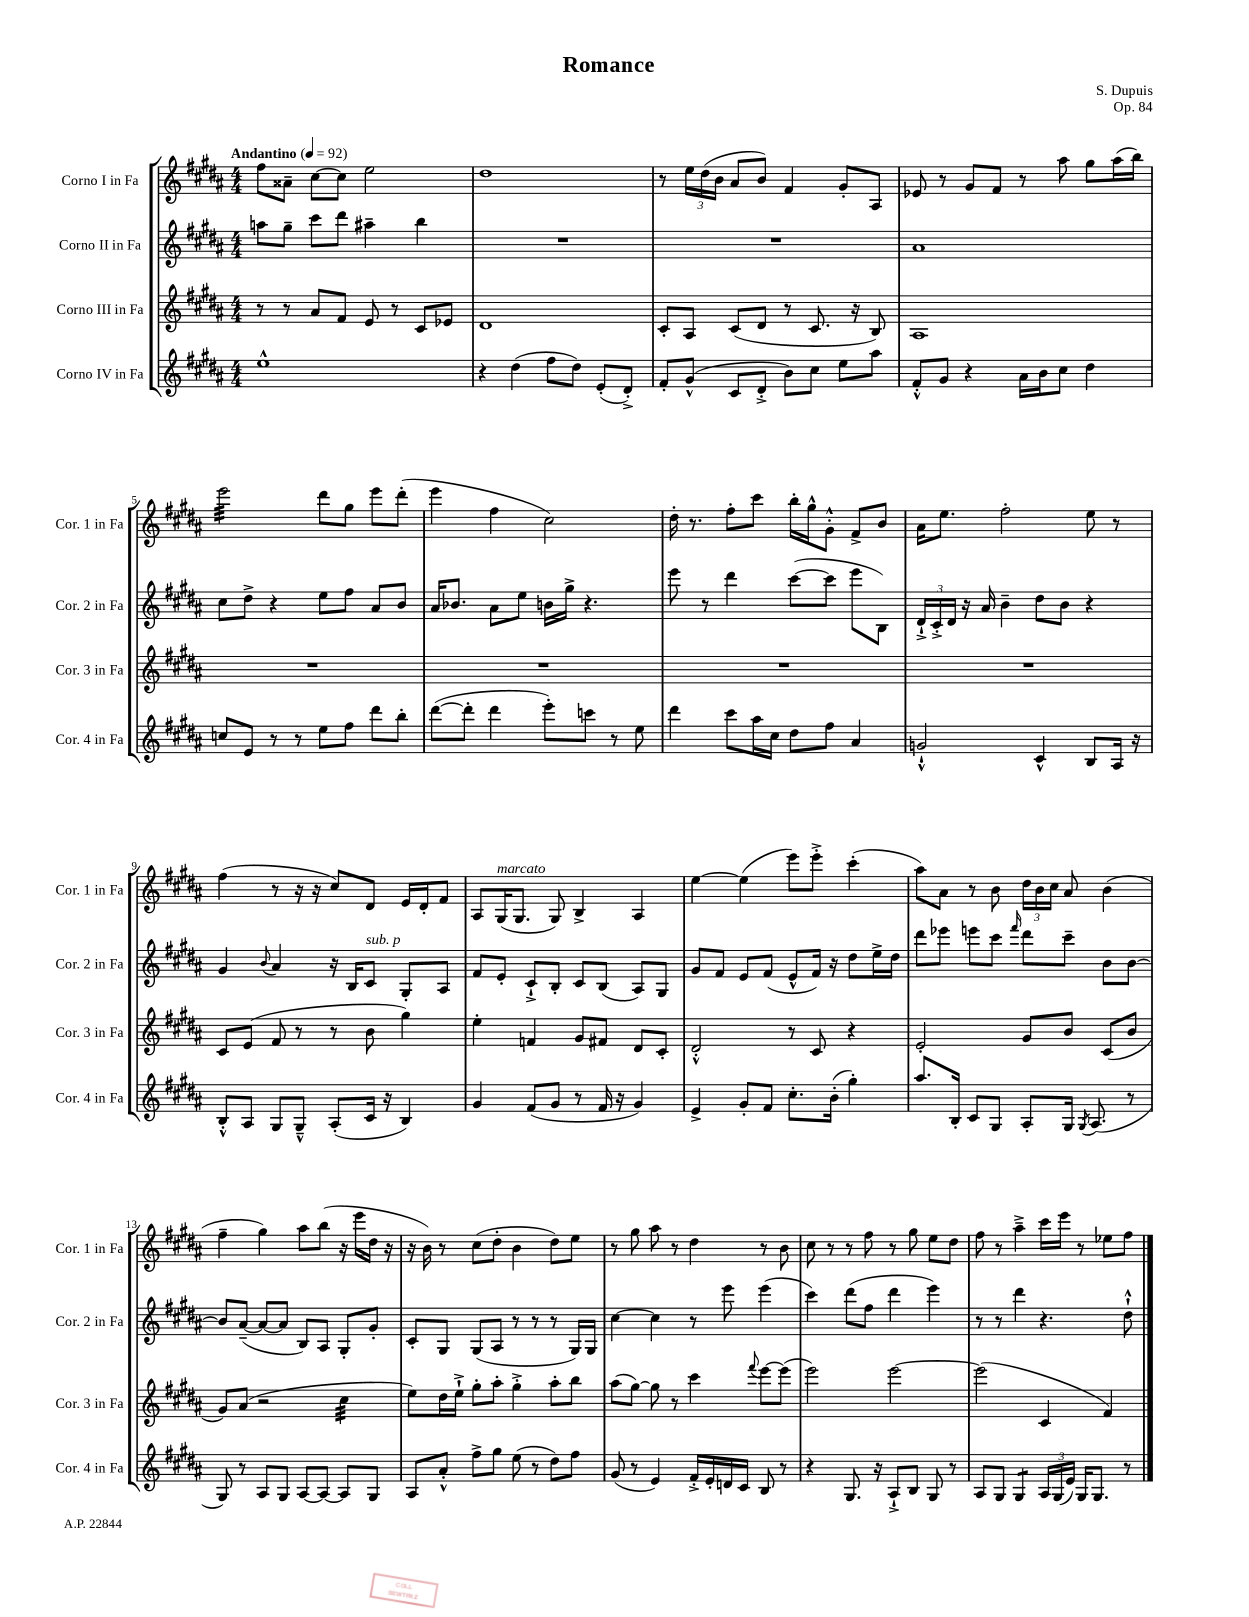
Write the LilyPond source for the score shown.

\header { title = "Romance" composer = "S. Dupuis" opus = "Op. 84" }
<<
\new StaffGroup <<
\new Staff = "s0" \with { instrumentName = "Corno I in Fa" shortInstrumentName = "Cor. 1 in Fa" } {
    \clef treble \key b \major \numericTimeSignature \time 4/4 \tempo "Andantino" 4 = 92
    \autoBeamOff fis''8[ aisis'8]-- cis''8[~ cis''8] e''2 |
    dis''1 |
    r8 \tuplet 3/2 { e''16[ dis''16( b'16] } ais'8[ b'8]) fis'4 gis'8[-. ais8] |
    ees'8 r8 gis'8[ fis'8] r8 ais''8 gis''8[ ais''16( b''16]) |
    e'''2:32 dis'''8[ gis''8] e'''8[ dis'''8]-.( |
    e'''4 fis''4 cis''2) |
    dis''16-. r8. fis''8[-. cis'''8] b''16[-. gis''16-^ gis'8]-.-^ fis'8[-> b'8] |
    ais'16[ e''8.] fis''2-. e''8 r8 |
    fis''4( r8 r16 r16 cis''8[) dis'8] e'16[ dis'16-. fis'8] |
    ais8[ gis16^\markup { \italic "marcato" }( gis8.] gis8) b4-> ais4 |
    e''4~ e''4( e'''8[) e'''8]-.-> cis'''4-.( |
    ais''8[) ais'8] r8 b'8 \tuplet 3/2 { dis''16[ b'16 cis''16] } ais'8 b'4( |
    fis''4-- gis''4) ais''8[ b''8]( r16 e'''16[ dis''16] r16 |
    r16 b'16) r8 cis''8[( dis''8]-. b'4 dis''8[) e''8] |
    r8 gis''8 ais''8 r8 dis''4 r8 b'8 |
    cis''8 r8 r8 fis''8 r8 gis''8 e''8[ dis''8] |
    fis''8 r8 ais''4---> cis'''16[ e'''16] r8 ees''8[ fis''8] \bar "|." |
}
\new Staff = "s1" \with { instrumentName = "Corno II in Fa" shortInstrumentName = "Cor. 2 in Fa" } {
    \clef treble \key b \major \numericTimeSignature \time 4/4
    \autoBeamOff a''8[ gis''8]-- cis'''8[ dis'''8] ais''4-- b''4 |
    R1 |
    R1 |
    ais'1 |
    cis''8[ dis''8]-> r4 e''8[ fis''8] ais'8[ b'8] |
    ais'16[ bes'8.] ais'8[ e''8] b'16[ gis''16]-> r4. |
    e'''8 r8 dis'''4 cis'''8[~( cis'''8] e'''8[ b8]) |
    \tuplet 3/2 { dis'16[-!-> cis'16-.-> dis'16] } r16 ais'16 b'4-- dis''8[ b'8] r4 |
    gis'4 \appoggiatura { b'8 } ais'4 r16 b16[ cis'8]^\markup { \italic "sub. p" } gis8[-. ais8] |
    fis'8[ e'8]-. cis'8[-!-> b8]-. cis'8[ b8]( ais8[) gis8] |
    gis'8[ fis'8] e'8[ fis'8]( e'8[-^ fis'16]) r16 dis''8[ e''16-> dis''16] |
    dis'''8[ ees'''8] e'''8[ cis'''8] \grace { fis'''16 } dis'''8[ cis'''8]-- b'8[ b'8]~ |
    b'8[ ais'8]~--( ais'8[~ ais'8] b8[) ais8] gis8[-. gis'8]-. |
    cis'8[-. gis8] gis8[( ais8] r8 r8 r8 gis16[) gis16] |
    cis''4~ cis''4 r8 e'''8 e'''4( |
    cis'''4) dis'''8[( fis''8] dis'''4 e'''4) |
    r8 r8 dis'''4 r4. dis''8-!-^ \bar "|." |
}
\new Staff = "s2" \with { instrumentName = "Corno III in Fa" shortInstrumentName = "Cor. 3 in Fa" } {
    \clef treble \key b \major \numericTimeSignature \time 4/4
    \autoBeamOff r8 r8 ais'8[ fis'8] e'8 r8 cis'8[ ees'8] |
    dis'1 |
    cis'8[-. ais8] cis'8[( dis'8] r8 cis'8. r16 b8) |
    ais1 |
    R1 |
    R1 |
    R1 |
    R1 |
    cis'8[ e'8]( fis'8 r8 r8 b'8 gis''4) |
    e''4-. f'4 gis'8[ fis'8] dis'8[ cis'8]-. |
    dis'2-.-^ r8 cis'8 r4 |
    e'2-. gis'8[ b'8] cis'8[( b'8] |
    gis'8[) ais'8]( r2 cis''4:32 |
    e''8[) dis''16 e''16]-!-> gis''8[-. ais''8]-. gis''4-.-> ais''8[-. b''8] |
    ais''8[( gis''8]~) gis''8 r8 cis'''4 \appoggiatura { fis'''8 } e'''8[~ e'''8]( |
    e'''2) e'''2~ |
    e'''2( cis'4 fis'4) \bar "|." |
}
\new Staff = "s3" \with { instrumentName = "Corno IV in Fa" shortInstrumentName = "Cor. 4 in Fa" } {
    \clef treble \key b \major \numericTimeSignature \time 4/4
    \autoBeamOff e''1-^ |
    r4 dis''4( fis''8[ dis''8]) e'8[-.( dis'8]-.->) |
    fis'8[-. gis'8]-^( cis'8[ dis'8]-.-> b'8[) cis''8] e''8[ ais''8] |
    fis'8[-.-^ gis'8] r4 ais'16[ b'16 cis''8] dis''4 |
    c''8[ e'8] r8 r8 e''8[ fis''8] dis'''8[ b''8]-. |
    dis'''8[~( dis'''8]-. dis'''4 e'''8[-.) c'''8] r8 e''8 |
    dis'''4 cis'''8[ ais''16 cis''16] dis''8[ fis''8] ais'4 |
    g'2-!-^ cis'4-^ b8[ ais16] r16 |
    b8[-.-^ ais8] gis8[ gis8]---^ ais8[-.( cis'16] r16 b4) |
    gis'4 fis'8[( gis'8] r8 fis'16 r16 gis'4) |
    e'4-> gis'8[-. fis'8] cis''8.[-. b'16]-.( gis''4-.) |
    ais''8.[ b16]-. cis'8[ gis8] ais8[-. gis16] \acciaccatura { gis8 } ais8.( r8 |
    gis8) r8 ais8[ gis8] ais8[~ ais8]~ ais8[ gis8] |
    ais8[ ais'8]-.-^ fis''8[-> gis''8] e''8( r8 dis''8[) fis''8] |
    gis'8( r8 e'4) fis'16[-.-> e'16-. d'16 cis'16] b8 r8 |
    r4 gis8. r16 ais8[-!-> b8] gis8 r8 |
    ais8[ gis8] gis4:8 \tuplet 3/2 { ais16[ gis16( e'16]) } gis16[ gis8.] r8 \bar "|." |
}
>>
>>
